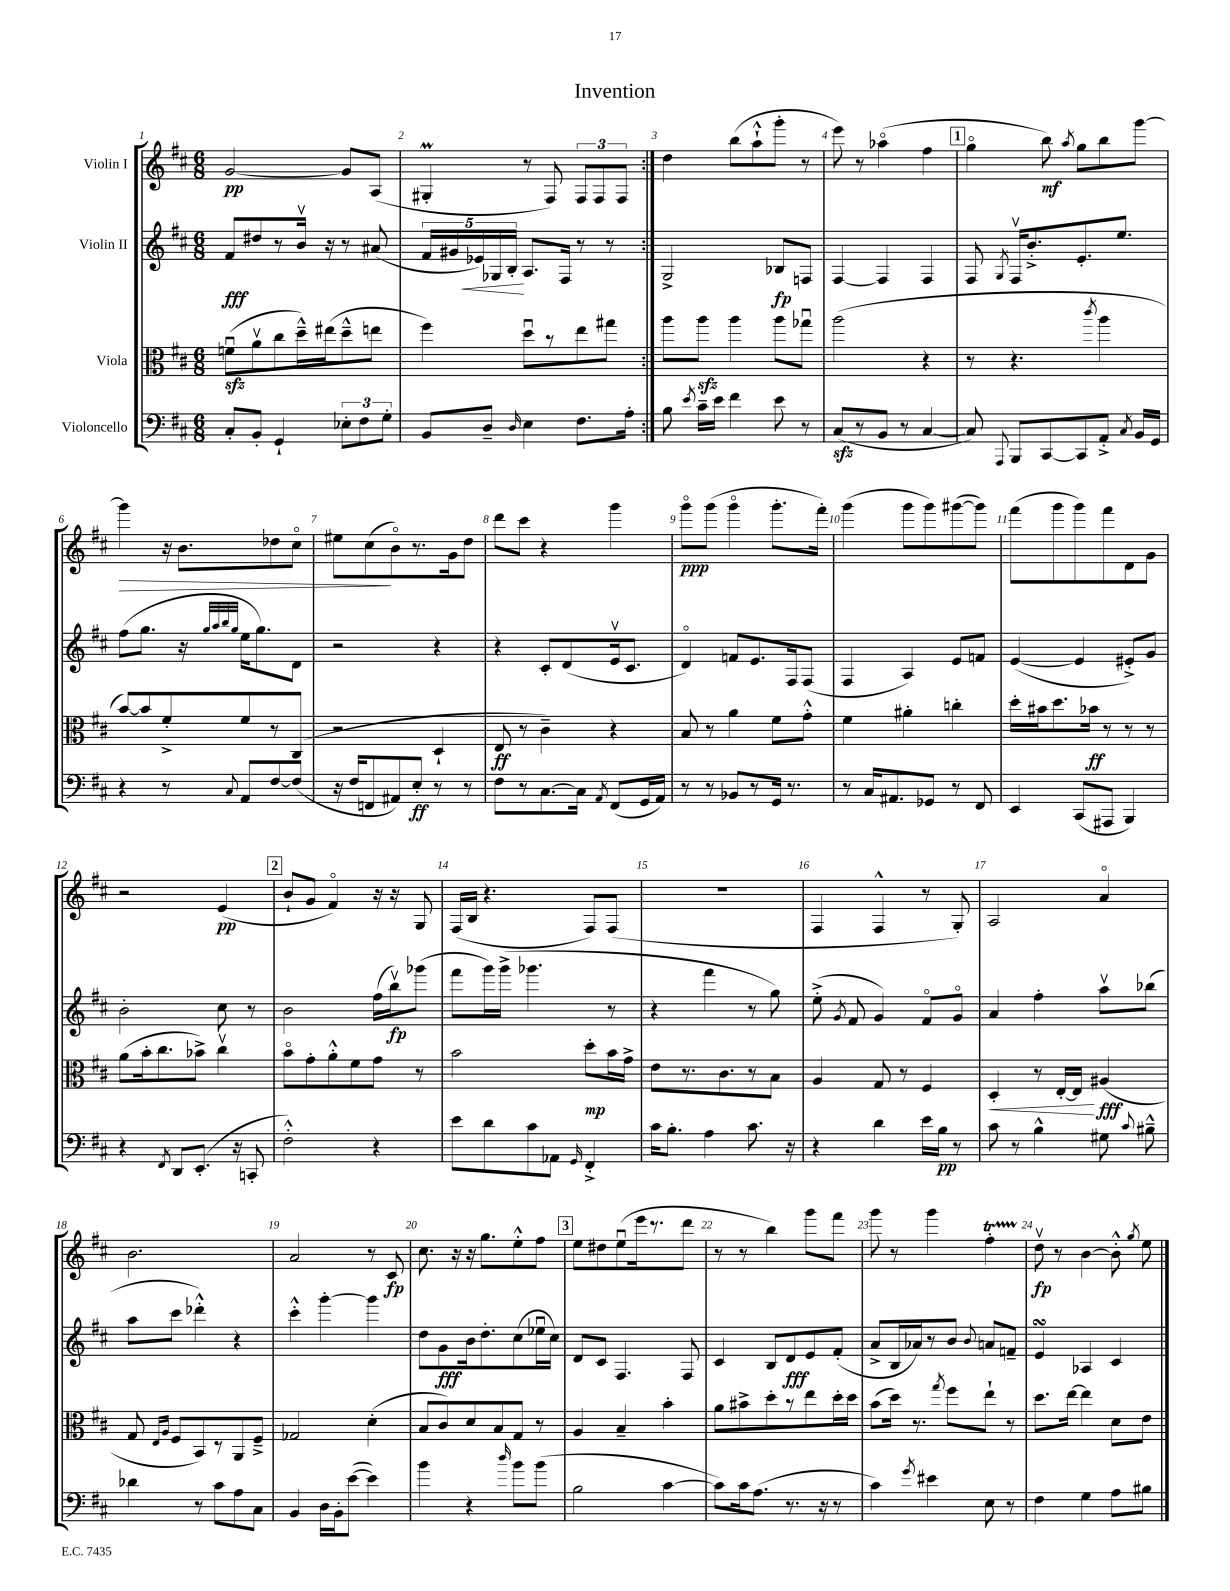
\header { title = "Invention" }
<<
\new StaffGroup <<
\new Staff = "s0" \with { instrumentName = "Violin I" } {
    \clef treble \key d \major \numericTimeSignature \time 6/8
    \autoBeamOff \repeat volta 2 { g'2~\pp g'8[ a8]( |
    gis4-.\prall r8 fis8) \tuplet 3/2 { fis8[ fis8 fis8] } | }
    d''4 b''8[( a''8-!-^ g'''8]-. r8 |
    e'''8) r8 aes''4\flageolet( fis''4 |
    \mark \markup { \box "1" } g''4\flageolet b''8\mf) \acciaccatura { a''8 } g''8[ b''8 g'''8]~ |
    g'''4\> r16 b'8.[ des''8 cis''8]\flageolet |
    eis''8[ cis''8\!( b'8\flageolet) r8. g'16 d''8] |
    d'''8[ cis'''8] r4 g'''4 |
    g'''8[\flageolet\ppp g'''8]( g'''4\flageolet g'''8.[-. fis'''16]-.) |
    g'''4( g'''8[ g'''8) gis'''8~( gis'''8]) |
    fis'''8[( g'''8 g'''8) fis'''8 d'8 g'8] |
    r2 e'4\pp( |
    \mark \markup { \box "2" } b'8[-! g'8] fis'4\flageolet) r16 r16 g8 |
    fis16[( b16] r4. fis8[) fis8]( |
    R2. |
    fis4 fis4-^ r8 g8-.) |
    a2 a'4\flageolet |
    b'2. |
    a'2 r8 cis'8\fp |
    cis''8. r16 r16 g''8.[ e''8-.-^ fis''8] |
    \mark \markup { \box "3" } e''8[ dis''8 e''8\downbow( e'''16 r8. d'''8] |
    r8 r8 b''4) g'''8[ fis'''8] |
    g'''8 r8 g'''4 fis''4-.\startTrillSpan |
    d''8\upbow\stopTrillSpan\fp r8 b'4~ b'8-.-^ \acciaccatura { g''8 } e''8 \bar "|." |
}
\new Staff = "s1" \with { instrumentName = "Violin II" } {
    \clef treble \key d \major \numericTimeSignature \time 6/8
    \autoBeamOff \repeat volta 2 { fis'8[\fff dis''8 r8 b'16]\upbow r16 r8 ais'8( |
    \tuplet 5/4 { fis'16[ gis'16 ees'16\<) ges16 b16]-.\! } a8.[ fis16] r8 r8 | }
    g2-> bes8[\fp f8] |
    fis4~ fis4 fis4 |
    \mark \markup { \box "1" } fis8 \acciaccatura { g8 } fis16[\upbow b'8.-.-> e'8.-. e''8.] |
    fis''8[( g''8.] r16 \grace { g''32[ a''32 b''32 g''32] } e''16[ g''8.) d'8] |
    r2 r4 |
    r4 cis'8[-. d'8( e'16\upbow cis'8.] |
    d'4\flageolet) f'8[ e'8. fis16 fis8]( |
    fis4 a4) e'8[ f'8] |
    e'4~( e'4 eis'8[-.->) g'8] |
    b'2-. cis''8 r8 |
    \mark \markup { \box "2" } b'2 fis''16[( b''16\upbow\fp) ges'''8]( |
    fis'''8[ g'''16) g'''16]->( ges'''4. r8 |
    r4 fis'''4 r8 g''8) |
    e''8-.->( \acciaccatura { g'8 } fis'8 g'4) fis'8[\flageolet g'8]\flageolet |
    a'4 fis''4-. a''8[\upbow bes''8]( |
    a''8[ cis'''8] des'''4-.-^) r4 |
    cis'''4-.-^ g'''4~-. g'''4 |
    d''8[ g'8\fff b'16 d''8.-. cis''8( ees''16\downbow cis''16]) |
    \mark \markup { \box "3" } d'8[ cis'8] fis4. fis8 |
    cis'4 b8[ d'8\fff e'8 fis'8]-.( |
    a'8[-> b16 aes'16) r8 b'8] \appoggiatura { b'8 } a'8[ f'8]-- |
    e'4\turn aes4 cis'4 \bar "|." |
}
\new Staff = "s2" \with { instrumentName = "Viola" } {
    \clef alto \key d \major \numericTimeSignature \time 6/8
    \autoBeamOff \repeat volta 2 { f'8[\downbow\sfz( a'8\upbow cis''8 d''16---^) eis''16( d''8---^ e''8] |
    fis''4) d''8[\downbow r8 e''8 gis''8] | }
    a''8[ a''8]\sfz a''4 a''8[ ges''8]\downbow |
    a''2( r4 |
    \mark \markup { \box "1" } r8 r4. \acciaccatura { cis'''8 } a''4 |
    b'8[~) b'8 fis'8-.-> fis'8 r8 cis8]( |
    r2 d4-! |
    e8\ff r8 cis'4--) r4 |
    b8 r8 a'4 fis'8[ g'8]-.-^ |
    fis'4 ais'4-. c''4-. |
    d''16[-. bis'16 d''8. bes'16]\ff r8 r8 r8 |
    a'8[( b'16-. cis''8. bes'8]->) cis''4\upbow |
    \mark \markup { \box "2" } b'8[\flageolet g'8-. a'8-.-^ fis'8 g'8] r8 |
    b'2 d''8[-.\mp b'16 g'16]-> |
    e'8[ r8. cis'8. r8 b8] |
    a4 g8 r8 fis4 |
    d4-.\< r8 e16[~-. e16]\! ais4\fff( |
    g8 \grace { e16[ a16] } fis8[ b,8) r8 a,8 fis8]---> |
    ges2 d'4-.( |
    b8[ cis'8) d'8 b8 g8] r8 |
    \mark \markup { \box "3" } a4 b4-- b'4-. |
    a'8[ bis'8-> d''8-. r8 e''8 d''16-. d''16] |
    b'8[( d''16]) r8. \acciaccatura { g''8 } fis''8[ e''8]-! r8 |
    d''8.[ e''16]~ e''4 d'8[ e'8] \bar "|." |
}
\new Staff = "s3" \with { instrumentName = "Violoncello" } {
    \clef bass \key d \major \numericTimeSignature \time 6/8
    \autoBeamOff \repeat volta 2 { cis8[-. b,8]-. g,4-! \tuplet 3/2 { ees8[-. fis8 g8]-. } |
    b,8[ d8]-- \grace { d16 } e4 fis8.[ a16]-. | }
    b8 \acciaccatura { e'8 } cis'16[-- e'16] fis'4 e'8 r8 |
    cis8[\sfz( r8 b,8] r8 cis4~ |
    \mark \markup { \box "1" } cis8) \appoggiatura { a,,8 } b,,8[ cis,8~ cis,8 a,8]-.-> \acciaccatura { cis8 } b,16[ g,16] |
    r4 r8 \appoggiatura { cis8 } a,8[ fis8~ fis8]( |
    r16 fis16[ f,8 ais,8) e8]-.\ff r8 r8 |
    fis8[ r8 cis8.~ cis16] \acciaccatura { a,8 } fis,8[( g,16 a,16]) |
    r8 r8 bes,8[ r8 g,16] r8. |
    r8 cis16[ ais,8. ges,8] r8 fis,8 |
    e,4 cis,8[( ais,,8] b,,4) |
    r4 \acciaccatura { fis,8 } d,8[ e,8.]-.( r16 c,8-. |
    \mark \markup { \box "2" } fis2-.-^) r4 |
    e'8[ d'8 cis'8 aes,8] \grace { g,16 } fis,4-.-> |
    cis'16[ b8.]-. a4 cis'8. r16 |
    r4 d'4 e'16[ b16]\pp r8 |
    cis'8 r8 b4-^ gis8 \appoggiatura { cis'8 } bis8---^ |
    des'4 r8 cis'8[ a8 cis8] |
    b,4 d16[ b,16-. e'8]~( e'4) |
    b'4 r4 \grace { d''16 } b'8[ b'8]( |
    \mark \markup { \box "3" } b2 cis'4~ |
    cis'8[) cis'16 a8.]( r8. r16 r8 |
    cis'4) \acciaccatura { g'8 } eis'4 e8 r8 |
    fis4 g4 a8[ bis8] \bar "|." |
}
>>
>>
\layout { \context { \Score \override BarNumber.break-visibility = ##(#f #t #t) barNumberVisibility = #all-bar-numbers-visible } }
